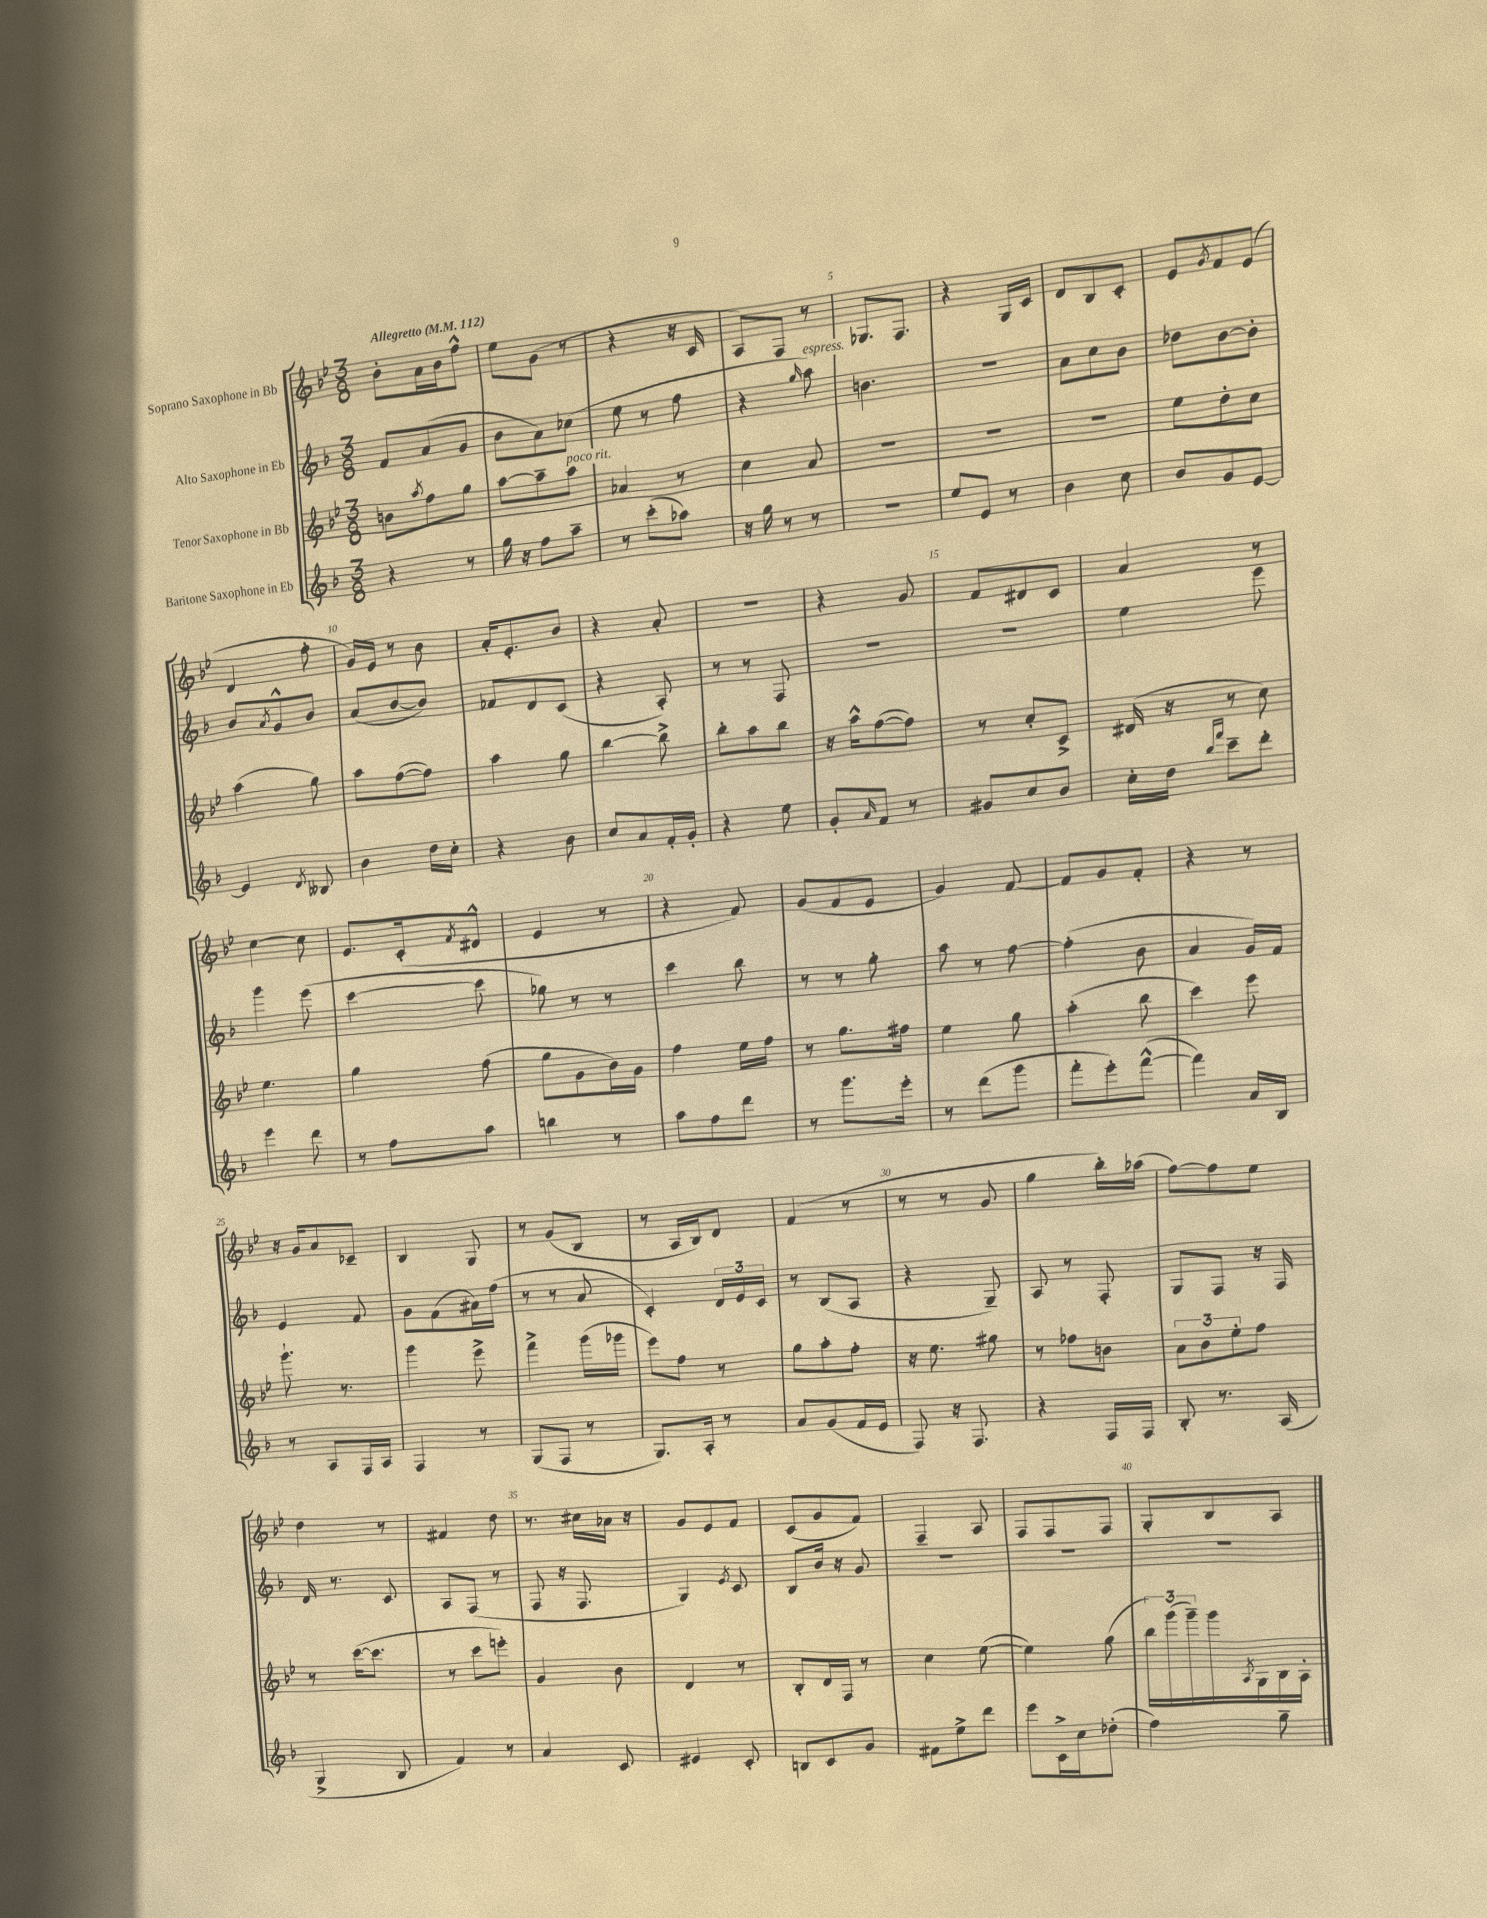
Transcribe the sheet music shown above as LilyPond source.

<<
\new StaffGroup <<
\new Staff = "s0" \with { instrumentName = "Soprano Saxophone in Bb" } {
    \clef treble \key bes \major \numericTimeSignature \time 3/8 \tempo "Allegretto" 4 = 112
    bes'8-. a'16 bes'16 f''8-^ |
    ees''8 g'8( r8 |
    r4 r16 c'16 |
    a8) f8 r8 |
    ges8. f8. |
    r4 g16 c'16 |
    d'8 bes8 c'8-. |
    ees'8 \acciaccatura { g'8 } f'8 ees'8( |
    d'4 f''8-. |
    g'16) ees'16 r8 bes'8 |
    a'16-. ees'8.-. bes'8 |
    r4 a'8-. |
    R4. |
    r4 g'8 |
    f'8 dis'8 c'8 |
    a'4 r8 |
    c''4~ c''8 |
    ees'8. c'16-.( \acciaccatura { f'8 } dis'8-^ |
    ees'4 r8 |
    r4 f'8) |
    g'8( f'8 ees'8 |
    g'4) f'8~ |
    f'8 g'8 f'8-. |
    r4 r8 |
    r16 g'16 a'8 ces'8-- |
    bes4 g8 |
    r8 g'8( bes8 |
    r8 a16 bes16) d'8 |
    f'4( r8 |
    r8 r8 g'8 |
    g''4 bes''16-.) aes''16( |
    f''8~) f''8 ees''8 |
    d''4 r8 |
    fis'4 d''8 |
    r8. cis''16 aes'16 r16 |
    g'8 ees'8 f'8 |
    c'8( g'8 f'8) |
    f4-- a8 |
    f8 f8 f8 |
    g8-. bes8 a8 \bar "|." |
}
\new Staff = "s1" \with { instrumentName = "Alto Saxophone in Eb" } {
    \clef treble \key f \major \numericTimeSignature \time 3/8
    f'8 a'8( g'8 |
    bes'8 a'8) ces''8( |
    e''8 r8 f''8 |
    r4 \grace { g''16 } a''8^\markup { \italic "espress." }) |
    b'4. |
    R4. |
    a'8 c''8 bes'8 |
    des''8 bes'8~ bes'8-. |
    bes'8 \acciaccatura { a'8 } g'8-^ bes'8 |
    a'8( bes'8~ bes'8) |
    fes'8 d'8 c'8( |
    r4 a8-.) |
    r8 r8 f8 |
    R4. |
    R4. |
    e''4 e'''8 |
    g'''4 e'''8( |
    c'''4~ c'''8 |
    ges''8) r8 r8 |
    c'''4 bes''8 |
    r8 r8 g''8-. |
    a''8 r8 f''8~ |
    f''4-.( bes'8 |
    a'4 g'16) f'16 |
    e'4 f'8 |
    g'8 f'8( ais'16) f''16( |
    r8 r8 a'8 |
    c'4-.) \tuplet 3/2 { d'16 e'16 c'16 } |
    r8 bes8( a8 |
    r4 g8--) |
    a8 r8 f8-. |
    g8 f8 r16 f16 |
    d'16 r8. c'8 |
    a8 f8( r8 |
    f8 r16 f8. |
    g4) \acciaccatura { e'8 } c'8 |
    bes8 bes'16 r16 g'8 |
    R4. |
    R4. |
    R4. \bar "|." |
}
\new Staff = "s2" \with { instrumentName = "Tenor Saxophone in Bb" } {
    \clef treble \key bes \major \numericTimeSignature \time 3/8
    b'8 \acciaccatura { a''8 } f''8 g''8 |
    a''8~ a''8-- a''8^\markup { \italic "poco rit." } |
    aes'4 r8 |
    c''4 a'8 |
    R4. |
    R4. |
    R4. |
    ees''8 d''8-. c''8 |
    a''4( g''8) |
    a''8 f''8~( f''8) |
    a''4 g''8 |
    bes''4~ bes''8-> |
    bes''8-. a''8 bes''8 |
    r16 a''16-^ f''8~( f''8) |
    r8 c''8-. c'8-> |
    dis'16( r16 r8 c''8) |
    ees''4. |
    g''4 f''8( |
    g''8 g'8 bes'16) g'16 |
    f''4 ees''16 f''16 |
    r8 g''8. fis''16 |
    ees''4 g''8 |
    a''4-.( bes''8 |
    c'''4) ees'''8 |
    g'''8.-! r8. |
    g'''4 ees'''8-> |
    f'''4-> g'''16( ges'''16 |
    ees'''8) f''8 r8 |
    g''8 a''8-. f''8-. |
    r16 ees''8. gis''8 |
    r8 fes''8 b'8 |
    \tuplet 3/2 { a'8 bes'8 ees''8-. } f''8 |
    r8 c'''16~( c'''8. |
    r8 c'''8 e'''8-.) |
    g'4 bes'8 |
    d'4 r8 |
    bes8-. d'16 f16 r8 |
    c''4 ees''8~( |
    ees''4) g''8( |
    \tuplet 3/2 { bes''16) g'''16( g'''16--) } g'''16 \acciaccatura { a8 } g16 bes16 a16-. \bar "|." |
}
\new Staff = "s3" \with { instrumentName = "Baritone Saxophone in Eb" } {
    \clef treble \key f \major \numericTimeSignature \time 3/8
    r4 r8 |
    g''16 r16 f''8 a''8-- |
    r8 c'''8-.( aes''8) |
    r16 g''16 r8 r8 |
    R4. |
    e''8 e'8 r8 |
    bes'4 c''8 |
    bes'8 g'8 e'8~ |
    e'4 \acciaccatura { d'8 } beses8 |
    bes'4 d''16 c''16-. |
    r4 bes'8 |
    c''8 a'8 f'16-. g'16-. |
    r4 e''8 |
    g'8-. \grace { a'16 } f'8 r8 |
    gis'8 c''8 bes'8 |
    c''16-. d''16 \grace { bes''16 f'''16 } c'''8-- d'''8-. |
    e'''4 d'''8 |
    r8 f''8 a''8 |
    b''4 r8 |
    a''8 f''8 d'''8 |
    r8 g'''8. e'''16-. |
    r8 d'''8( g'''8 |
    f'''8-. e'''8-.) f'''8~-^( |
    f'''4) a'16 bes16 |
    r8 a8 f16 a16 |
    f4 r8 |
    g8( f8 r8 |
    g8.) a16-. r8 |
    a'8 g'8( f'16 e'16 |
    f8) r16 f8. |
    r4 f16 f16 |
    bes8-. r8. a16( |
    g4-> bes8 |
    f'4) r8 |
    a'4 c'8 |
    eis'4 c'8-. |
    b8 c'8 g'8 |
    fis'8 e''8-> d'''8 |
    e'''8 c'16-> c''16 des''8-.( |
    f''4) g''8-- \bar "|." |
}
>>
>>
\layout { \context { \Score \override BarNumber.break-visibility = ##(#f #t #t) barNumberVisibility = #(every-nth-bar-number-visible 5) } }
